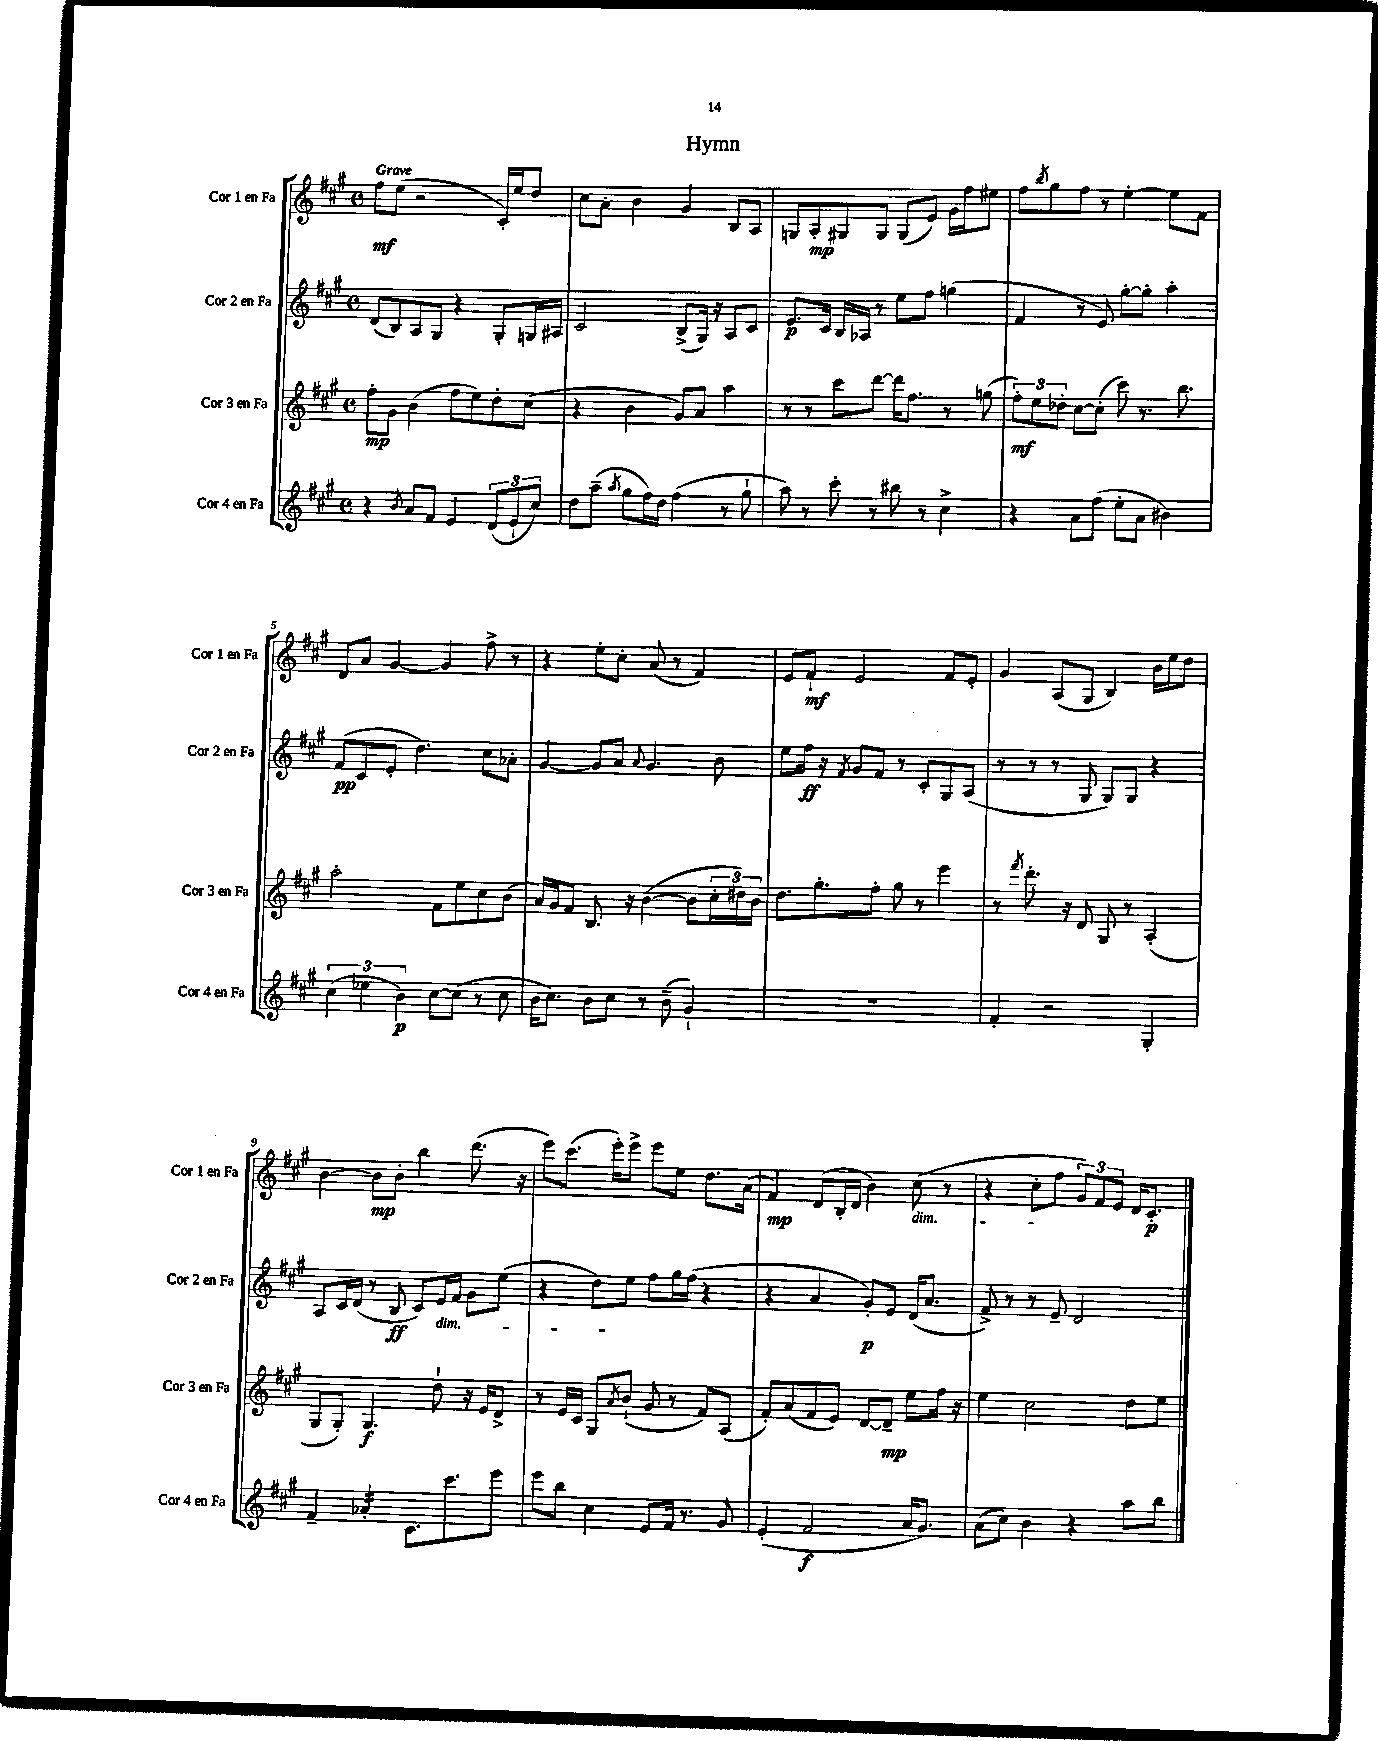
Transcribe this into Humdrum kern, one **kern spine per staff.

**kern	**kern	**kern	**kern
*staff4	*staff3	*staff2	*staff1
*clefG2	*clefG2	*clefG2	*clefG2
*k[f#c#g#]	*k[f#c#g#]	*k[f#c#g#]	*k[f#c#g#]
*M4/4	*M4/4	*M4/4	*M4/4
*met(c)	*met(c)	*met(c)	*met(c)
4r	8ff#'\L	(8d/L	8ff#\L
.	8g#\J	8B/)	(8ee\J
8qb/	.	.	.
8a/L	(4b\	8A/	2r
8f#/J	.	8G#/J	.
4e/	8ff#\L	4r	.
.	8ee\)	.	.
(12d/L	8dd'\	8G#'/L	16c#'/LL)
.	.	.	16ee/J
12e`/	.	.	.
.	(8cc#\J	16G/L	8dd/J
12cc#/J)	.	.	.
.	.	16A#/JJ	.
=	=	=	=
8dd\L	4r	2c#/	8cc#\L
(8aa~\J	.	.	8a'\J
8qaa/	.	.	.
8gg#\L	4b\	.	4b\
16ff#\L)	.	.	.
16dd\JJ	.	.	.
(4ff#\	8g#/L)	(8B^/L	4g#/
.	8a/J	16G#/Jk)	.
.	.	16r	.
8r	4aa\	8A/L	8B/L
8gg#`\	.	8c#/J	8A/J
=	=	=	=
8aa\)	8r	8.e/L	8G/L
8r	8r	.	8A'/
.	.	16c#/Jk	.
8ccc#'\	8ccc#\L	16B/LL	8G#/
.	.	16A-/JJ	.
8r	[8ddd\J	8r	8G#/J
8bb#\	16ddd\]LK	8ee\L	(8G#/L
.	8.ff#\J	.	.
8r	.	8ff#\J	8e/J)
4cc#^\	8r	(4gg\	16g#\LL
.	.	.	16ff#\J
.	(8gg\	.	8ee#\J
=	=	=	=
4r	12ff#'\L)	4f#/	8ff#\L
.	12ee\	.	.
.	.	.	8qbb/
.	.	.	8gg#\
.	12dd-'\J	.	.
8a\L	[8cc#\L	8r	8ff#\J
(8ff#\J	(8cc#'\]J	8e/)	8r
8ee'\L	8ccc#\)	[8gg#'\L	[4ee'\
8a\J	8.r	8gg#'\]J	.
4b#\)	.	4aa'\	8ee\]L
.	8.bb\	.	.
.	.	.	8f#\J
=	=	=	=
(6cc#\	2aa'\	(8f#/L	8d/L
.	.	8c#/	8a/J
6ee-\	.	.	.
.	.	8e'/J	[4g#/
6b\)	.	.	.
.	.	4.dd\)	.
[8cc#\L	8f#\L	.	4g#/]
(8cc#\]J	8ee\	.	.
8r	8cc#\	8cc#\L	8ff#^\
8cc#\	(8b\J	8a-'\J	8r
=	=	=	=
16b\LK	16a/LL)	[4g#/	4r
8.cc#\J)	16g#/J	.	.
.	8f#/J	.	.
8b\L	8.B/	8g#/]L	8ee'\L
8cc#\J	.	8a/J	8cc#'\J
.	16r	.	.
.	.	8qqa/	.
8r	([4b\	4.g#/	(8a/
(8b~\	.	.	8r
4g#`/)	8b\]L	.	4f#/)
.	24cc#'\L	8b\	.
.	24dd#\)	.	.
.	24b\JJ	.	.
=	=	=	=
1r	8.dd\L	8ee\L	8e/L
.	.	16ff#\Jk	8f#`/J
.	8.gg#'\	16r	.
.	.	8qf#/	.
.	.	8g#/L	2e/
.	8ff#'\J	8f#/J	.
.	8gg#\	8r	.
.	8r	8c#'/L	.
.	4eee\	8G#/	8f#/L
.	.	(8A/J	8e'/J
=	=	=	=
4f#'/	8r	8r	4g#/
.	8qfff#/	.	.
.	8.ddd'\	8r	.
2r	.	8r	(8A/L
.	16r	.	.
.	8d/	8G#/	8G#/J
.	8G#/	8G#/L)	4B/)
.	8r	8G#/J	.
4G#'/	(4A'/	4r	16b\LL
.	.	.	16ee\J
.	.	.	8dd\J
=	=	=	=
4f#~/	8G#/L	8A/L	[4b\
.	8G#'/J)	16c#/L	.
.	.	(16d/JJ	.
4a-'/	4.G#/	8r	8b\]L
.	.	8B/	8b'\J
8.c#\L	.	8c#/L)	4bb\
.	8dd`\	16e/L	.
8.ccc#\	.	16f#/JJ	.
.	16r	8g#\L	(8.ddd\
.	16e/LK	.	.
8eee\J	8d^/J	(8ee\J	.
.	.	.	16r
=	=	=	=
8eee\L	8r	4r	8eee\L)
8bb\J	16e/LL	.	(8.ccc#\J
.	16c#/JJ	.	.
4cc#\	8G#/L	8dd\L)	.
.	.	.	16eee'\LK)
.	8qa/	.	.
.	(8b`/J	8ee\J	8eee^\J
8e/L	8g#/	8ff#\L	8eee\L
16f#/Jk	8r	16gg#\L	8ee\J
8.r	.	(16ff#\JJ	.
.	8f#/L)	4r	8.dd\L
8g#/	(8A/J	.	.
.	.	.	(16a\Jk
=	=	=	=
(4e'/	8f#'/L)	4r	4f#/)
.	(8a/	.	.
2f#/	8f#/	4a/	(8d/L
.	8e/J)	.	16B'/L
.	.	.	16d/JJ
.	[8d/L	8g#'/L)	4b\)
.	8d~/]J	8e/J	.
16a/LK	8ee\L	(16d/LK	(8cc#\
8.g#/J)	.	8.a/J	.
.	16ff#\Jk	.	8r
.	16r	.	.
=	=	=	=
(8a\L	4ee\	8f#^/)	4r
8cc#\J)	.	8r	.
4b\	2cc#\	8r	8cc#'\L
.	.	8e~/	8ff#\J
4r	.	2d/	12g#/L)
.	.	.	12f#/
.	.	.	12e/J
8aa\L	8dd\L	.	16d/LK
.	.	.	8.c#'/J
8bb\J	8ee\J	.	.
==	==	==	==
*-	*-	*-	*-
